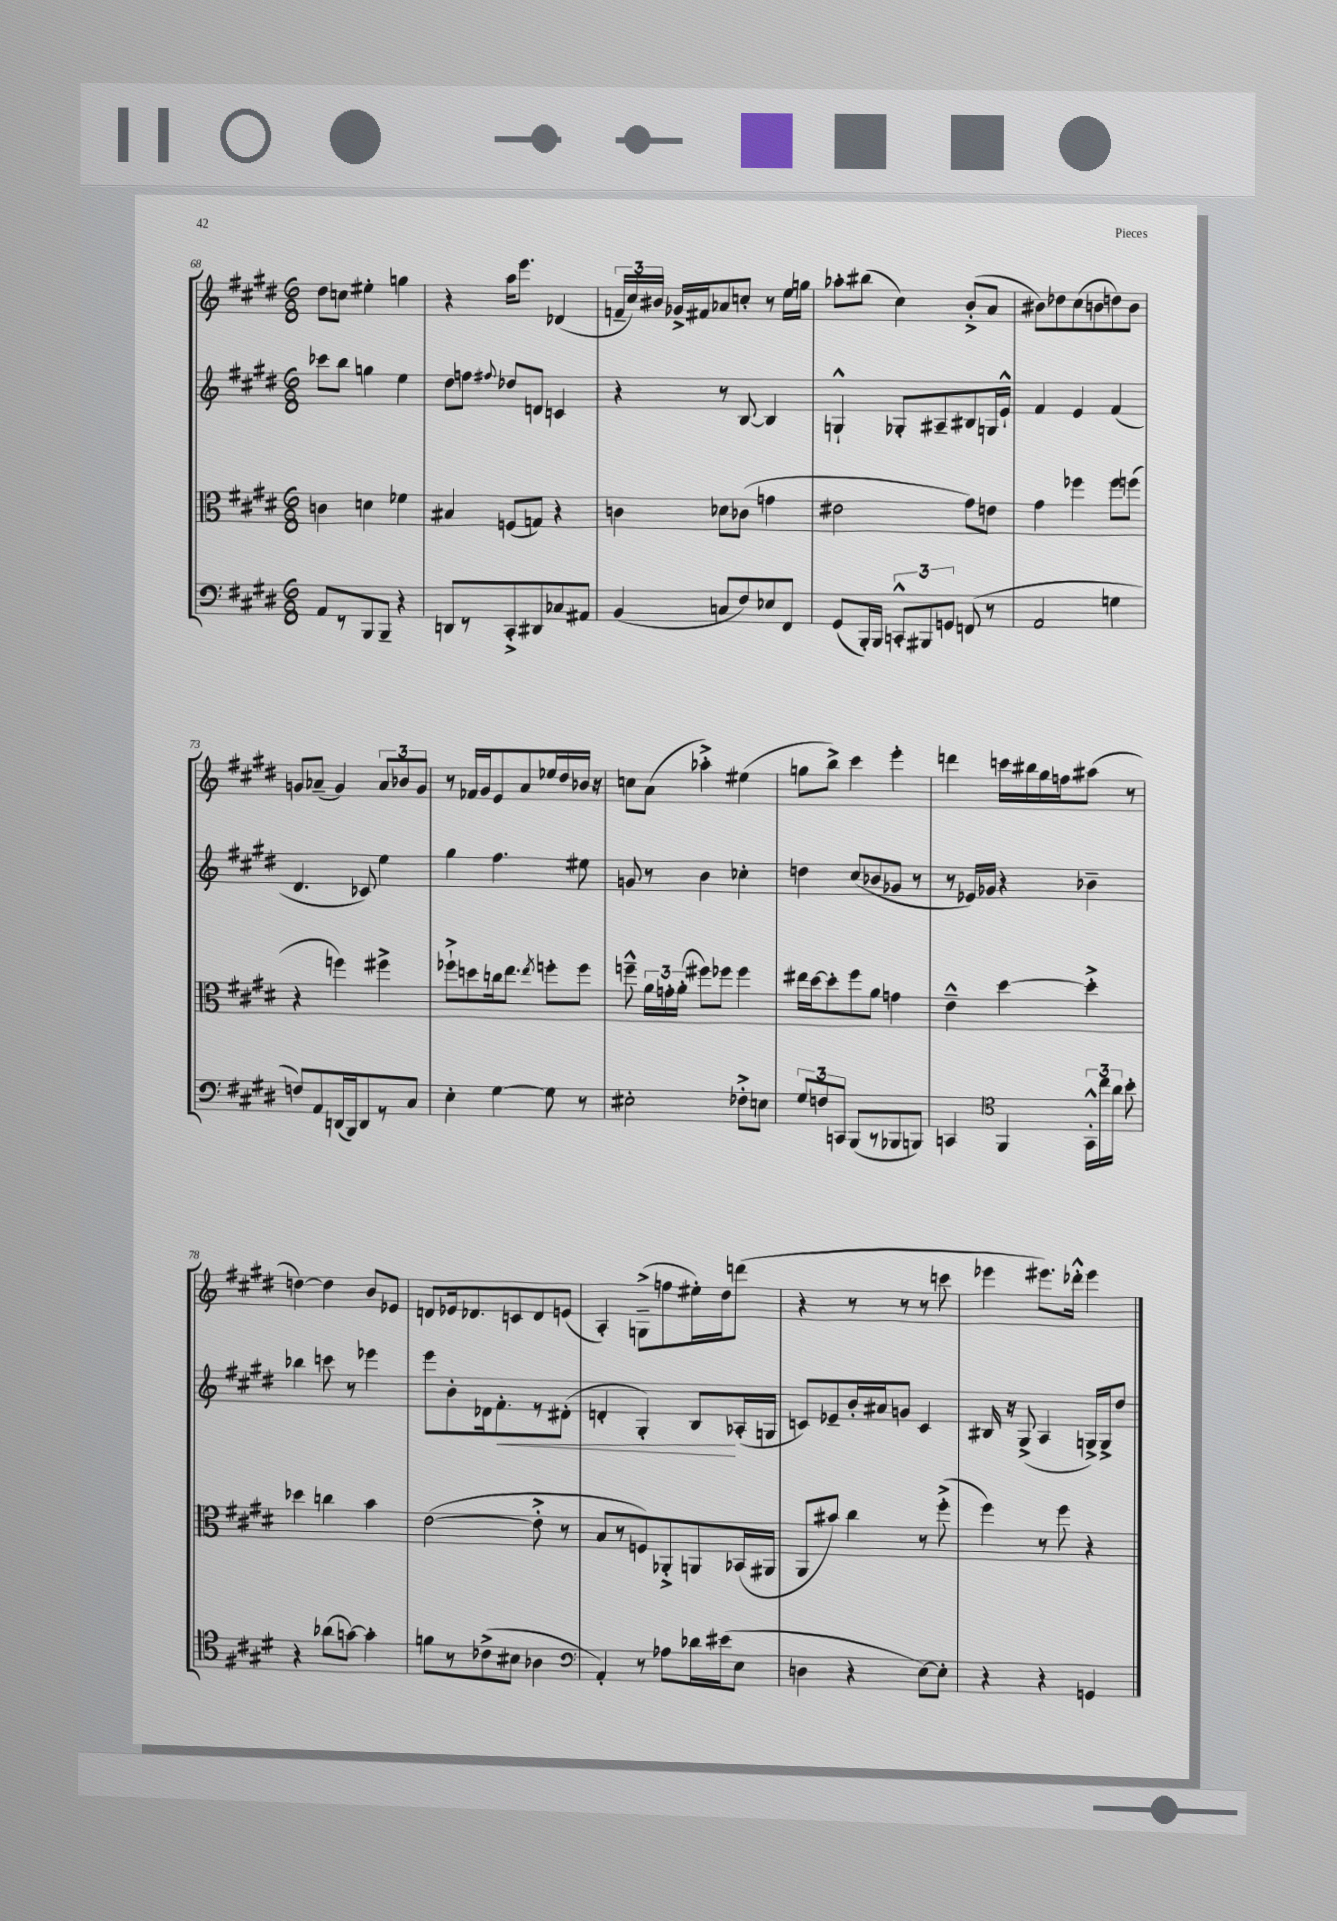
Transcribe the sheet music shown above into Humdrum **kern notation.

**kern	**kern	**kern	**kern
*staff4	*staff3	*staff2	*staff1
*clefF4	*clefC3	*clefG2	*clefG2
*k[f#c#g#d#]	*k[f#c#g#d#]	*k[f#c#g#d#]	*k[f#c#g#d#]
*M6/8	*M6/8	*M6/8	*M6/8
8AA/L	4c\	8ccc-\L	8dd#\L
8r	.	8bb\J	8cc\J
8BBB/	4d\	4gg\	4ee#'\
8BBB~/J	.	.	.
4r	4f-\	4ee\	4gg\
=	=	=	=
8DD/L	4B#/	8dd#\L	4r
8r	.	8ff\J	.
.	.	8qqff#/	.
8CC#'^/	(8F/L	8dd-/L	16aa\LK
.	.	.	8.eee\J
8DD#/	8G/J)	8d/J	.
8C-/	4r	4c/	(4d-/
8AA#/J	.	.	.
=	=	=	=
(4BB/	4c\	4r	24f~/LL
.	.	.	24cc#/)
.	.	.	24b#/JJ
.	.	.	16g-^/LL
.	.	.	16f#/J
8C/L	8d-\L	8r	8a-/
8F#/)	(8c-\J	[8B/	8cc'/J
8E-/	4g\	4B/]	8r
8FF#/J	.	.	16ee\LL
.	.	.	16gg\JJ
=	=	=	=
(8GG#/L	2e#\	4G`^^/	8aa-'\L
16BBB'/L)	.	.	(8bb#\J
16BBB/JJ	.	.	.
12CC'^^/L	.	8G-'/L	4cc#\)
12BBB#/	.	.	.
.	.	8A#~/	.
12GG/J	.	.	.
(8FF/	8g#\L)	8B#/	(8b'^/L
8r	8e\J	16G/L	8a/J
.	.	16e`^^/JJ	.
=	=	=	=
2AA/	4g#\	4f#/	8b#\L)
.	.	.	8dd-\
.	4ff-\	4e/	(8cc#\
.	.	.	8b\
4G\	8ff-\L	(4f#/	8dd\)
.	(8ff\J	.	8b\J
=	=	=	=
8F/L)	4r	4.d#/	8g/L
8AA/	.	.	(8a-~/J
(16DD/L	4ff\)	.	4g/)
16BBB/J)	.	.	.
8DD/	.	8c-/)	.
8r	4ff#^\	4ee\	12a-/L
.	.	.	12b-/
8C#/J	.	.	.
.	.	.	12g/J
=	=	=	=
4E'\	8ff-`^\L	4gg#\	8r
.	8dd\	.	16f-/LL
.	.	.	16g#/J
[4G#\	16cc\k	4.ff#\	8e/
.	8.ee\J	.	.
.	.	.	8a/
.	8qee/	.	.
8G#\]	8ff'\L	.	16ee-/L
.	.	.	16dd#/
8r	8ff\J	8ee#\	16b-/JJ
.	.	.	16r
=	=	=	=
2E#'\	8ff~^^\	8g/	8cc\L
.	24a\LL	8r	(8a\J
.	24g'\	.	.
.	(24a'\JJ	.	.
.	8ff#\L)	4b\	4aa-'^\)
.	8ff-\J	.	.
8F-'^\L	4ff-\	4cc-'\	(4ee#\
8E\J	.	.	.
=	=	=	=
12G#/L	16ee#\LL	4dd\	8gg\L
.	[16dd#\J	.	.
12F/	.	.	.
.	8dd#'\]	.	8bb^\J)
12CC/J	.	.	.
(8BBB/L	8ff#\	(8cc#/L	4ccc#\
8r	8a\J	8b-/	.
8BBB-/	4g\	8g-/J	4eee'\
8BBB/J)	.	8r	.
=	=	=	=
4CC/	4e~^^\	8r	4ddd\
.	.	16e-/LL)	.
.	.	16g-/JJ	.
*clefC4	*	*	*
4FF#/	[4dd#\	4r	16ccc\LL
.	.	.	16bb#\
.	.	.	16gg#\
.	.	.	16ff\J
24GG#'^^\LL	4dd#'^\]	4b-~\	(8aa#\J
24cc#\	.	.	.
24a\JJ	.	.	.
8b'\	.	.	8r
=	=	=	=
4r	4dd-\	4bb-\	[4dd\)
(8a-\L	4cc\	8ccc\	4dd\]
[8g\J)	.	8r	.
4g'\]	4b\	4eee-\	8b/L
.	.	.	8e-/J
=	=	=	=
8f\L	([2e\	8eee\L	8d/L
8r	.	8b'\	16e-/k
.	.	.	8.d-/
(8c-^\	.	16d-\k	.
.	.	8.f#'\	.
8B#\J	.	.	8c/
4A-\	8e'^\]	8r	8d-/
.	8r	(8d#'\J	(8e/J
=	=	=	=
*clefF4	*	*	*
4AA'/)	8B/L	4d'/	4A'/)
.	8r	.	.
8r	8F/)	4G#'/)	(8G~^\L
8A-\L	8AA-'^/	.	8ff\
16d-\L	8AA/	8B/L	16ee#'\L)
(16e#\J	.	.	16dd#\J
8E\J	(16BB-/L	(16A-'/L	(8ddd\J
.	16AA#/JJ	16G/JJ	.
=	=	=	=
4D\	8AA/L	8c/L)	4r
.	8b#/J)	8e-~/	.
4r	4cc#\	16b'/L	8r
.	.	16a#/J	.
.	.	8g/J	8r
[8E\L)	8r	4c/	8r
8E'\]J	(8ff#'^\	.	8ccc\
=	=	=	=
4r	4ff#\)	16B#/	4eee-\
.	.	16r	.
.	.	(8G#^/	.
4r	8r	4A/	8.eee#\L)
.	8ff#\	.	.
.	.	.	16ddd-'^^\Jk
4GG/	4r	16G^/LL)	4eee#\
.	.	16G^/J	.
.	.	8dd#/J	.
==	==	==	==
*-	*-	*-	*-
